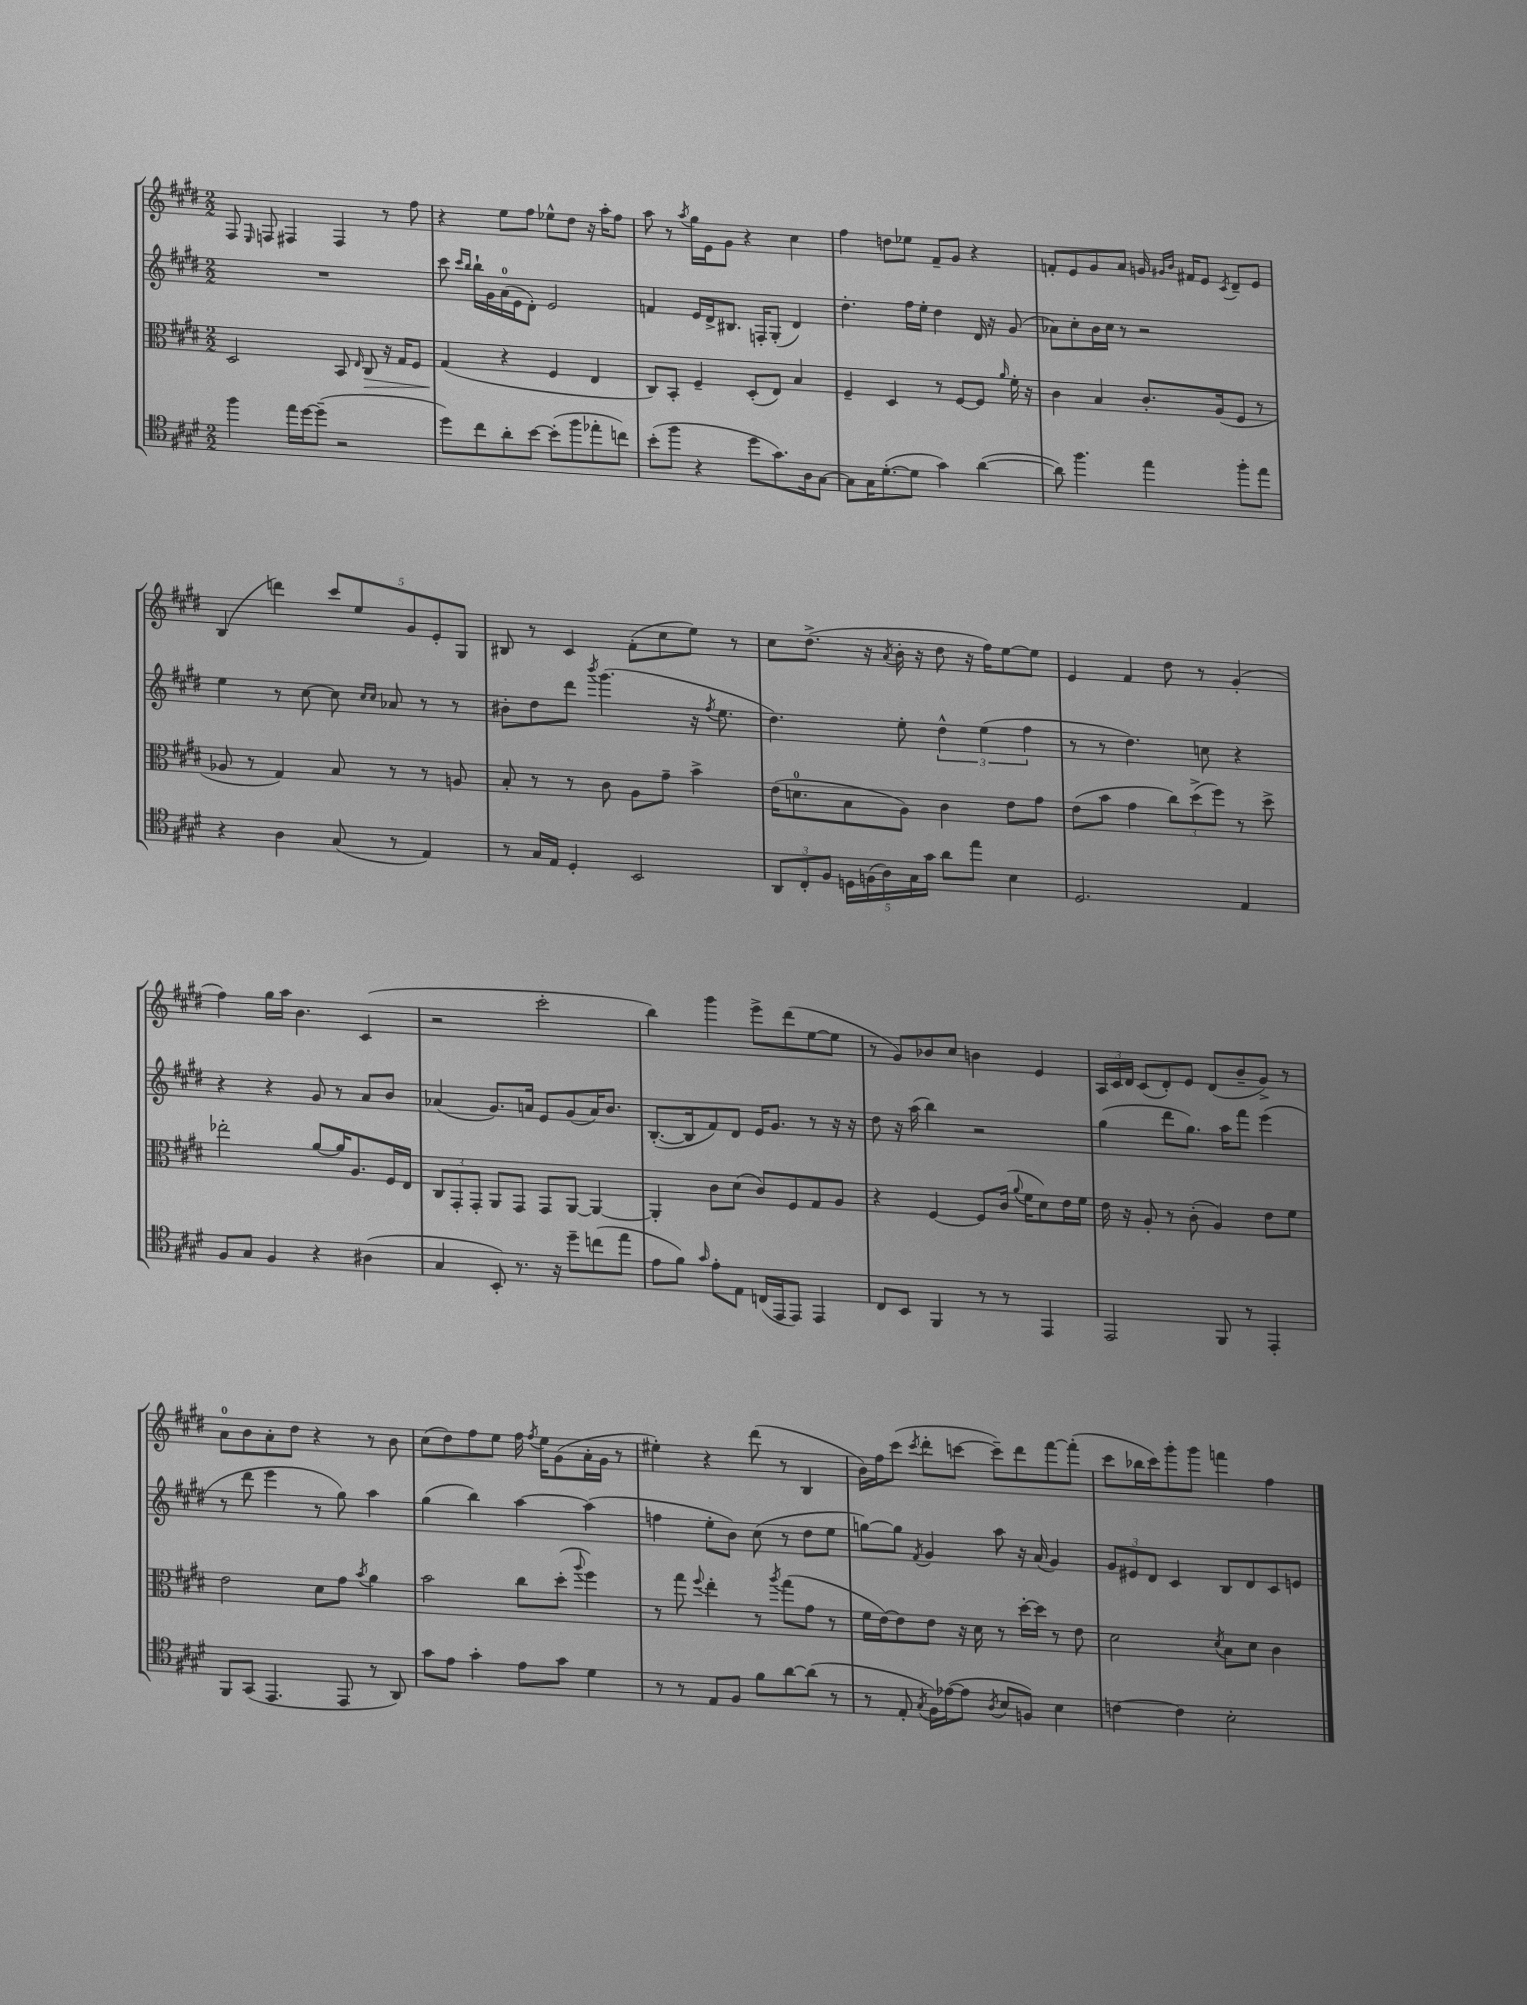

**kern	**kern	**kern	**kern
*staff4	*staff3	*staff2	*staff1
*clefC4	*clefC3	*clefG2	*clefG2
*k[f#c#g#d#]	*k[f#c#g#d#]	*k[f#c#g#d#]	*k[f#c#g#d#]
*M2/2	*M2/2	*M2/2	*M2/2
4ff#\	2D#/	1r	8F#/
.	.	.	16qqE/
.	.	.	8F/
16ee\LL	.	.	4F#/
[16dd#\J	.	.	.
(8dd#~\]J	.	.	.
2r	8BB/	.	4F#/
.	16qqE/	.	.
.	8C#/	.	.
.	16r	.	8r
.	16G#/LK	.	.
.	8F#/J	.	8ff#\
=	=	=	=
8dd#\L)	(4G#/	8ccc#\	4r
.	.	16qqccc#/LL	.
.	.	16qqbb/JJ	.
8cc#\	.	16bb`\LL	.
.	.	16g#\	.
8a'\	4r	(16a\	8ee\L
.	.	16e\J	.
[8b\J	.	8d#'\J)	8ff#\J
(8b'\]L	4F#/	2e/	8ee-^^\L
8ff#\	.	.	8dd#\J
8ee-'\	4E/	.	16r
.	.	.	16aa'\LK
8cc\J)	.	.	8ff#\J
=	=	=	=
(8b'\L	8C#/L)	4f/	8aa\
8ff#\J	8BB'/J	.	8r
.	.	.	8qaa/
4r	4F#~/	16e/LL	16gg#\LL
.	.	16d#^/J	16e\J
.	.	8.B#/J	8g#\J
8dd#\L	(8D#'/L	.	4r
.	.	16F'/LK	.
8.g#\)	8E/J)	(8G#'/J	.
.	4B/	4d#/)	4cc#\
16A\k	.	.	.
[8G#\J	.	.	.
=	=	=	=
8G#\]L	4F#~/	4.dd#'\	4ff#\
16G#\K	.	.	.
([8.d#'\	.	.	.
.	4D#/	.	8dd\L
8d#\]J	.	16ff#\LL	8ee-\J
.	.	16ee'\JJ	.
4g#\)	8r	4dd#\	8f#~/L
.	[8F#/L	.	8g#/J
([4a\	8F#/]J	16d#/	4r
.	.	16r	.
.	16qqa/	.	.
.	16f#'\	(8g#/	.
.	16r	.	.
=	=	=	=
8a\])	4c#\	8a-\L)	8f'/L
4.ff#\	.	8cc#'\	8e/
.	4B/	16b\L	8g#/
.	.	16cc#\JJ	.
.	.	8r	8a/J
4ee\	8.c#'/L	2r	16g/
.	.	.	16qqg#/LL
.	.	.	16qqb/JJ
.	.	.	16f#/LK
.	.	.	8e/J
.	(16A/k	.	.
.	.	.	8qc#/
8ff#'\L	8F#/J	.	8d#~/L
8ee\J	8r	.	8e/J
=	=	=	=
4r	8A-/	4ee\	(4B/
.	8r	.	.
4A\	4G#/)	8r	4ddd\)
.	.	[8cc#\	.
(8G#/	8B/	8cc#\]	10ccc#/L
.	.	.	10ee/
.	.	16qqcc#/LL	.
.	.	16qqcc#/JJ	.
8r	8r	8a-/	.
.	.	.	10g#/
4E/)	8r	8r	.
.	.	.	10e'/
.	8A/	8r	.
.	.	.	10G#/J
=	=	=	=
8r	8B'/	8b#'\L	8B#/
16G#/LL	8r	8dd#\	8r
16E/JJ	.	.	.
4D#'/	8r	8ddd#\J	4c#/
.	.	8qbbb/	.
.	8c#\	(4.ggg#\	.
2BB/	8A\L	.	(8f#'\L
.	8g#~\J	.	8cc#\
.	4b^\	16r	8ee\J)
.	.	8qff#/	.
.	.	8.ee\	.
.	.	.	8r
=	=	=	=
12AA/L	(16e\LK	4.dd#\)	8cc#\L
.	8.d\	.	.
12C#'/	.	.	.
.	.	.	(8.dd#^\J
12F#/J	.	.	.
20D\LL	8B\	.	.
(20F\	.	.	.
.	.	.	16r
20A\)	.	.	.
.	.	.	8qa/
.	8A\J)	8ee'\	16b'\
20G#\	.	.	.
.	.	.	16r
20g#\JJ	.	.	.
8a\L	4c#\	6dd#^^\	8dd#\
8ee\J	.	.	16r
.	.	(6ee\	.
.	.	.	16ff#\LK)
4B\	8e\L	.	[8ee\
.	.	6ff#\	.
.	8g#\J	.	8ee\]J
=	=	=	=
2.D#/	(8e\L	8r	4e/
.	8b\J	8r	.
.	4g#\	4.dd#\)	4f#/
.	12cc#\L)	.	8dd#\
.	(12dd#^\	.	.
.	.	8cc\	8r
.	12ff#\J)	.	.
4E/	8r	4r	(4g#'/
.	8dd#^\	.	.
=	=	=	=
8F#/L	2ee-'\	4r	4ff#\)
8G#/J	.	.	.
4F#/	.	4r	16gg#\LL
.	.	.	16aa\JJ
.	.	.	4.b\
4r	[8a/L	8g#/	.
.	16a/]K	8r	.
.	8.A/	.	.
(4A#\	.	8a/L	(4c#/
.	16F#/L	8b/J	.
.	16E/JJ	.	.
=	=	=	=
4G#/	12C#/L	(4a-/	2r
.	12GG#'/	.	.
.	12GG#'/J	.	.
8BB'/)	8AA/L	8.g#/L)	.
8.r	8GG#/J	.	.
.	.	16a/Jk	.
.	8GG#/L	8e/L	2ccc#'\
16r	.	.	.
8dd#~\L	[8AA/J	(8g#/	.
(8cc\	4AA/_	16a/K)	.
.	.	8.b/J	.
8ee\J	.	.	.
=	=	=	=
8e\L	4AA'/]	([8.B'/L	4bb\)
8f#\J)	.	.	.
.	.	16B/]k	.
16qqg#/	.	.	.
8e'\L	8c#\L	8f#/)	4ggg#\
8E\J	(8d#\J	8d#/J	.
(16C/LL	8c#/L)	16e/LK	8eee^\L
16EE/J	.	8.g#/J	.
8EE/J)	8F#/	.	(8ddd#\
4EE/	8G#/	8r	[8ee\
.	8A/J	16r	8ee\]J
.	.	16r	.
=	=	=	=
8C#/L	4r	8dd#\	8r
8BB/J	.	16r	8g#/L)
.	.	(16aa\	.
4FF#/	[4F#/	4bb\)	8b-/
.	.	.	8cc#/J
8r	8F#/]L	2r	4b\
8r	(16c#/Jk	.	.
.	8qqa/	.	.
.	16f#\LK	.	.
4EE/	8d#\)	.	4e/
.	16e\L	.	.
.	16f#\JJ	.	.
=	=	=	=
2EE/	16e\	(4gg#\	24A/LL
.	.	.	24c#/
.	16r	.	.
.	.	.	24d#/JJ
.	8A'/	.	(8c#/L
.	8r	8ddd#\L	8d#'/)
.	(8c#'\	8.gg#\J)	8e/J
8FF#/	4A/)	.	(8d#/L
.	.	16aa\LK	.
8r	.	8fff#\J	8b~/
4EE'/	8e\L	(4eee\	8g#^/J)
.	8f#\J	.	8r
=	=	=	=
8FF#/L	2e\	8r	8a\L
(8GG#/J	.	8ddd#\	8b\
4.EE/	.	4eee\	8a'\
.	.	.	8dd#\J
.	8d#\L	8r	4r
8EE/	8g#\J	8gg#\)	.
.	8qb/	.	.
8r	4a\	4aa\	8r
8AA/)	.	.	8b\
=	=	=	=
8g#\L	2b\	(4gg#\	(8cc#\L
8e\J	.	.	8dd#\)
4g#'\	.	4bb\)	8ff#\
.	.	.	8ee\J
8e\L	8cc#\L	[4aa\	16ff#\
.	.	.	8qff#/
.	.	.	16ee\LK
8g#\J	(8dd#'\J	.	(8g#\
.	8qqaa/	.	.
4d#\	4ff#\)	(4aa\]	16a'\L
.	.	.	16g#\JJ
.	.	.	8r
=	=	=	=
8r	8r	4ff\	4ee#'\)
8r	8gg#\	.	.
.	8qqff#/	.	.
8E/L	4ee'\	8ee'\L	4r
8F#/J	.	8b\J)	.
8f#\L	8r	(8cc#\	(8ddd#\
.	8qaa/	.	.
[8a\	(8gg#\L	8r	8r
(8a\]J	8g#\J	8dd#\L	4B/
8r	8r	8ee\J	.
=	=	=	=
8r	16f#\LL	[8gg\L)	16b\LL)
.	[16e\J)	.	16ff#\J
8E'/	8e\]	8gg\]J	(8ccc#\J
8qG#/	.	8qf#/	8qccc#/
16F#\LL)	8e\J	4g#/	8ddd#'\L
([16e-\J	.	.	.
8e-\]J	16r	.	[8ccc\J
.	16d#\	.	.
8qA/	.	.	.
8B/L	8r	8aa\	8ccc~\]L)
8F/J)	[16dd#'\LL	16r	8ddd#\
.	16dd#\]JJ	(16a/	.
4B\	8r	4g#/)	[8fff#\
.	8e\	.	(8fff#'\]J
=	=	=	=
[4c\	2d#\	12g#/L	8ccc#\L
.	.	12e#/	.
.	.	.	16bb-\L
.	.	12d#/J	.
.	.	.	16ccc#\J)
4c\]	.	4c#/	8ggg#'\
.	.	.	8ggg#\J
.	8qd#/	.	.
2B'\	8B\L	8B/L	4fff\
.	8d#\J	8d#/	.
.	4c#\	8c#/	4ff#\
.	.	8e/J	.
==	==	==	==
*-	*-	*-	*-
